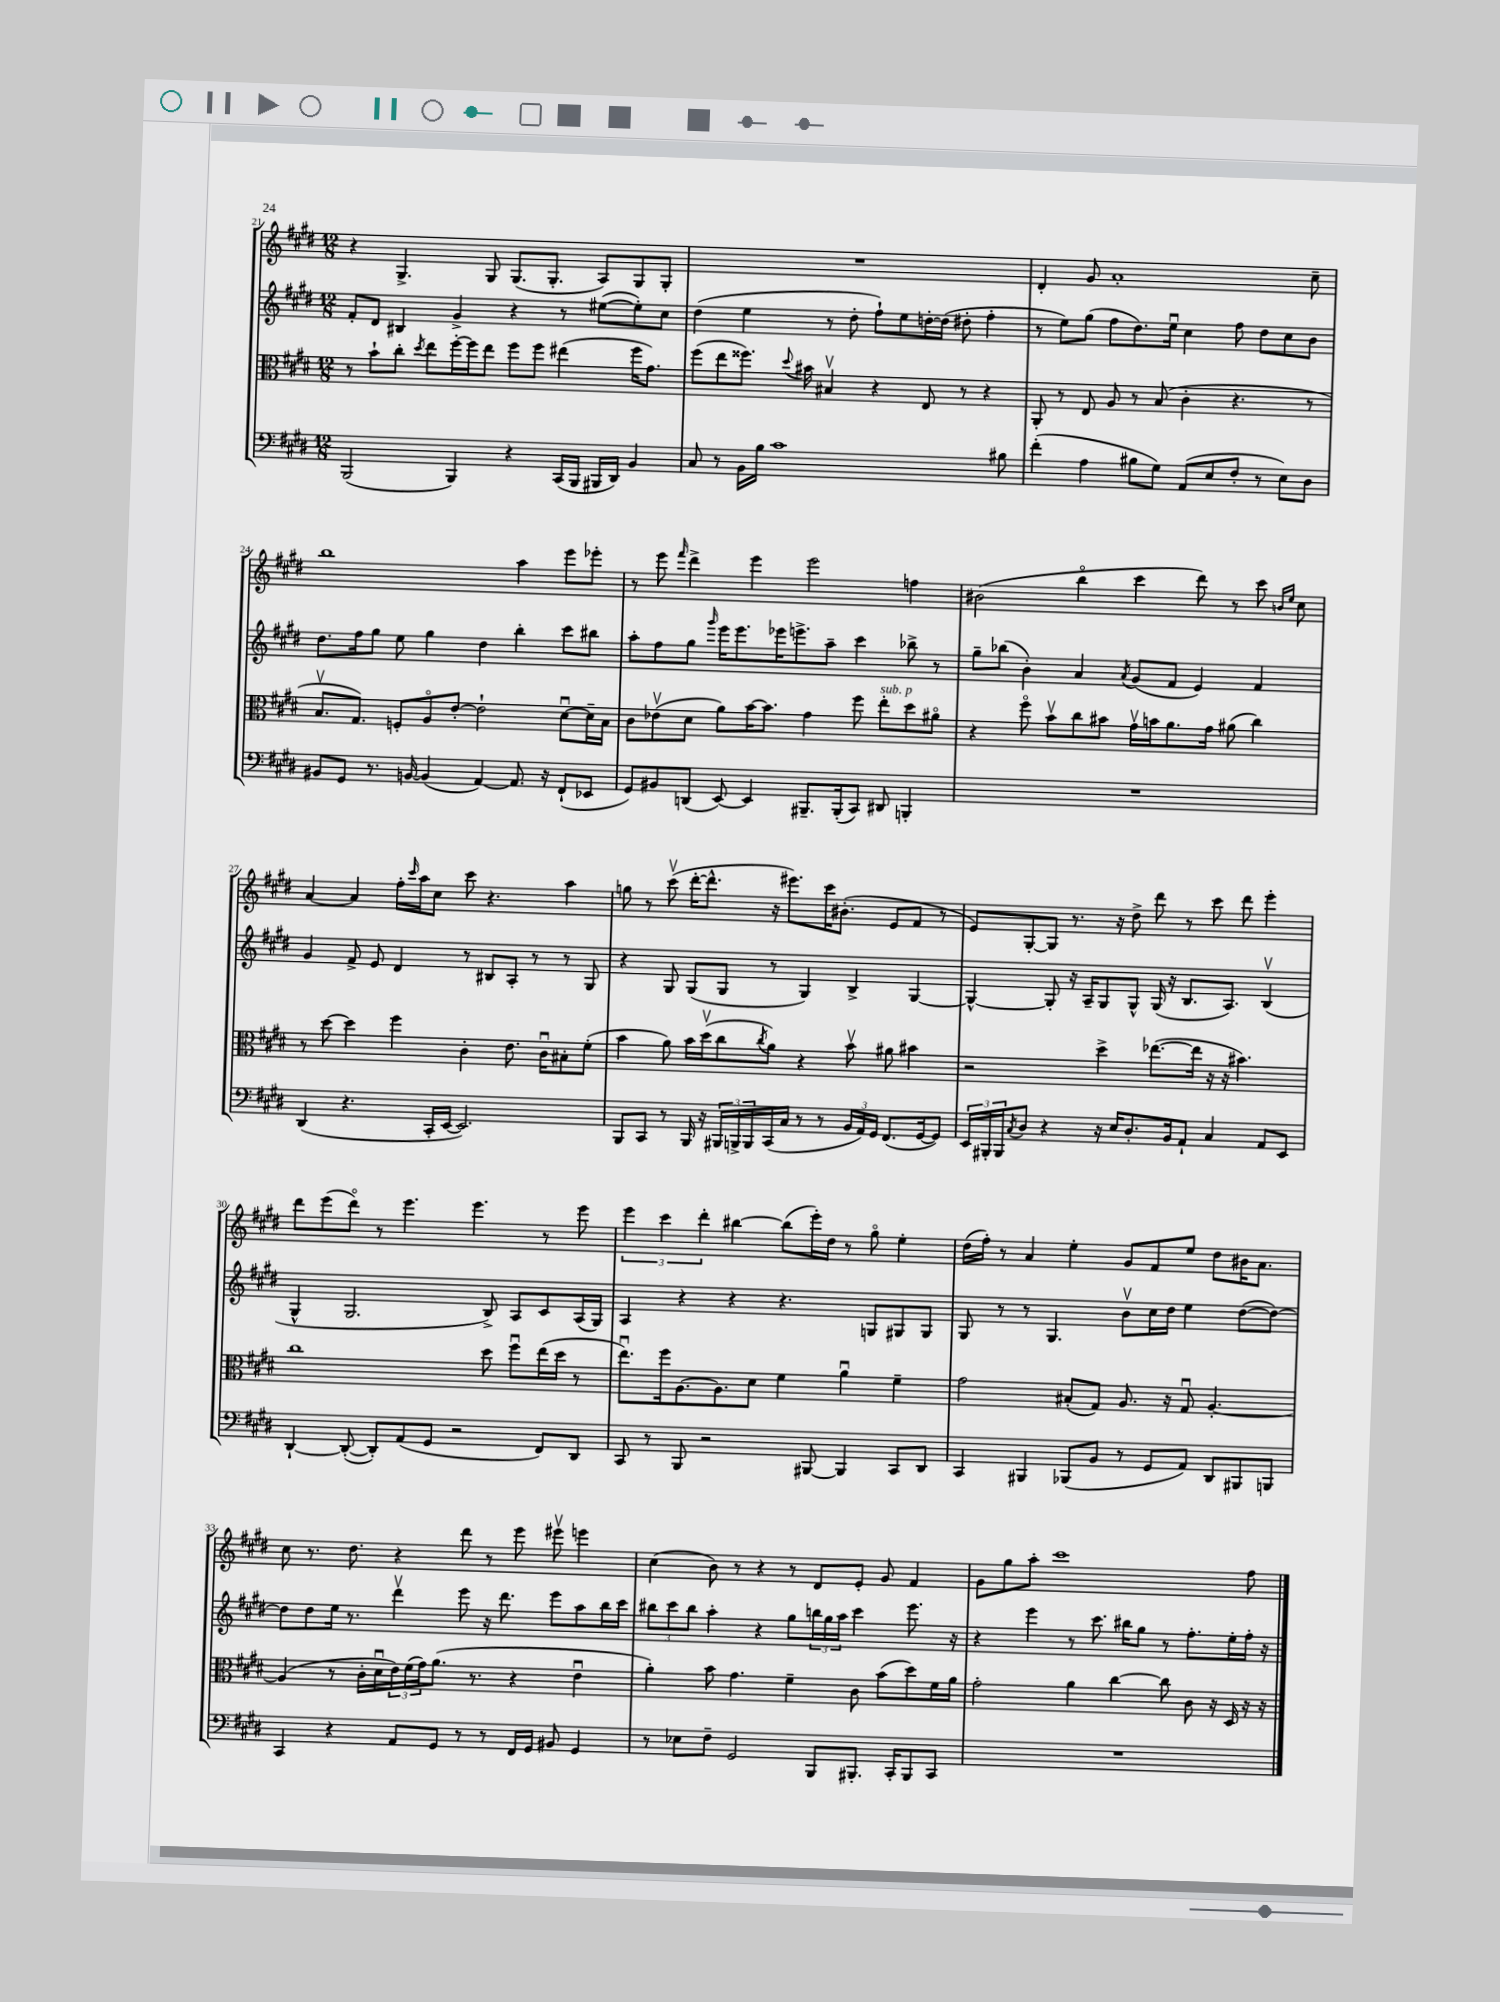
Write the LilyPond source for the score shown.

<<
\new StaffGroup <<
\new Staff = "s0" {
    \clef treble \key e \major \numericTimeSignature \time 12/8
    r4 gis4.-> gis8 gis8.( gis8.-. a8) gis8 gis8-. |
    R1. |
    dis'4-. gis'8 a'1-. cis''8-- |
    b''1 a''4 e'''8 ees'''8-. |
    r8 e'''8 \grace { fis'''16 } dis'''4-> e'''4 e'''2 f''4 |
    bis'2( b''4\flageolet cis'''4 dis'''8) r8 cis'''8 \grace { b'16 e''16 } cis''8 |
    a'4~ a'4 fis''16-. \grace { cis'''16 } a''16 cis''8 cis'''8 r4. a''4 |
    g''8 r8 cis'''8\upbow( dis'''16~-. dis'''8.-^ r16 eis'''8.) cis'''16 bis'8.-.( e'8 fis'8 r8 |
    e'8) gis8~-. gis8 r8. r16 dis''8-> dis'''8 r8 cis'''8 dis'''8 e'''4-. |
    dis'''8 e'''8( dis'''8\flageolet) r8 e'''4. e'''4. r8 e'''8 |
    \tuplet 3/2 { e'''4 cis'''4 dis'''4-. } bis''4~ bis''8( e'''16-.) dis''16 r8 gis''8\flageolet e''4-. |
    dis''16( fis''16-.) r8 a'4 e''4-. gis'8 fis'8 e''8 dis''8 bis'16 a'8. |
    cis''8 r8. dis''8. r4 dis'''8 r8 e'''8 eis'''8\upbow e'''4 |
    cis''4( b'8) r8 r4 r8 dis'8 e'8-. gis'8 fis'4 |
    gis'8 gis''8 a''8-. cis'''1 fis''8 \bar "|." |
}
\new Staff = "s1" {
    \clef treble \key e \major \numericTimeSignature \time 12/8
    fis'8-. dis'8 bis4 gis'4-> r4 r8 eis''8~( eis''8-.) cis''8 |
    dis''4( e''4 r8 dis''8-. fis''8-!) e''8 d''16~-. d''16( dis''8-. fis''4-. |
    r8 e''8) gis''8( fis''8 dis''8.) e''16\downbow cis''4 fis''8 dis''8 cis''8 b'8 |
    dis''8. fis''16 gis''8 e''8 gis''4 dis''4 b''4-. cis'''8 bis''8 |
    a''8-. fis''8 gis''8 \grace { gis'''16 } e'''16 e'''8. ees'''16 e'''8.-> a''8-- cis'''4 bes''8-> r8 |
    gis''8-- bes''8( b'4-.) a'4 \acciaccatura { a'8 } gis'8( fis'8 e'4) fis'4 |
    gis'4 fis'8-> e'8 dis'4 r8 bis8 a8-. r8 r8 gis8 |
    r4 gis8 gis8( gis8 r8 gis4) b4-> gis4~ |
    gis4~-^ gis8-. r16 a16-- gis8 gis8-^ gis16( r16 b8. a8.) b4\upbow( |
    gis4-^ gis2. b8->) a8 cis'8 a16( gis16) |
    a4 r4 r4 r4. g8 gis8 gis8 |
    gis8 r8 r8 gis4. b'8\upbow cis''16 dis''16 e''4 dis''8~( dis''8~) |
    dis''8 dis''8 e''16 r8. dis'''4\upbow e'''8 r16 dis'''8. e'''8 a''8 b''16 cis'''16 |
    \tuplet 3/2 { bis''8 cis'''8 bis''8 } a''4-. r4 gis''8 \tuplet 3/2 { b''16 gis''16 a''16 } cis'''4 e'''8. r16 |
    r4 e'''4 r8 cis'''8. bis''16 gis''8 r8 fis''8.-. e''16-. fis''16-. r16 \bar "|." |
}
\new Staff = "s2" {
    \clef alto \key e \major \numericTimeSignature \time 12/8
    r8 b'8-! cis''8-. \acciaccatura { dis''8 } e''8 fis''16~-. fis''16 e''8 fis''8 fis''8 eis''4( fis''16 gis'8.) |
    fis''8( e''8 fisis''8.) \appoggiatura { dis''8 } bis'16 bis4\upbow r4 e8 r8 r4 |
    a,8-. r8 e8 a8 r8 b8( cis'4-. r4. r8 |
    b8.\upbow gis8.) f8-. a8\flageolet e'8~-. e'2-! dis'8~\downbow dis'16-- b16 |
    cis'8 ees'8\upbow( dis'8 a'8) b'16~ b'8. gis'4 fis''8 e''8-.^\markup { \italic "sub. p" } dis''8 ais'8\flageolet |
    r4 fis''8\flageolet b'8\upbow cis''8 bis'8 gis'16\upbow b'16 a'8. gis'16 ais'8( cis''4) |
    r8 dis''8~ dis''4 fis''4 cis'4-. e'8. cis'16\downbow bis8-. fis'8-.( |
    b'4 a'8) b'16 dis''16\upbow( cis''8 \acciaccatura { cis''8 } a'8) r4 b'8\upbow ais'8 bis'4 |
    r2 dis''4-> ees''8.~( ees''16 r16 r16 bis'4.) |
    cis''1 dis''8 fis''8\downbow e''16( dis''16 r8 |
    e''8.\downbow) fis''16 a8.~ a8. dis'8 fis'4 a'4\downbow fis'4-- |
    gis'2 bis8-.( gis8) a8. r16 gis8\downbow a4.~-. |
    a4( r8 cis'16-. dis'16\downbow \tuplet 3/2 { e'16) fis'16( gis'16) } a'8.( r8. r4 e'4\downbow |
    a'4-.) b'8 gis'4. fis'4-- cis'8 b'8( dis''8) fis'16 a'16 |
    gis'2-. a'4 cis''4~ cis''8 cis'8 r16 dis16 r16 r16 \bar "|." |
}
\new Staff = "s3" {
    \clef bass \key e \major \numericTimeSignature \time 12/8
    b,,2( b,,4) r4 cis,16( b,,16 bis,,16 dis,16) b,4 |
    cis8 r8 b,16 b16 cis'1 bis8 |
    fis'4-.( a4 bis8 gis8) a,8( e8 fis8-. r8 e8) dis8 |
    bis,8 gis,8 r8. b,16~ b,4( a,4~) a,8. r16 fis,8-!( ees,8 |
    gis,8) bis,8 d,8( e,8~) e,4 bis,,8.-- bis,,16-.( cis,8) dis,8 b,,4-. |
    R1. |
    dis,4( r4. cis,16-. e,16~ e,2.) |
    b,,8 cis,8 r8 b,,16 r16 \tuplet 3/2 { bis,,16 b,,16-> b,,16 } cis,16( cis16 r8 r8 \tuplet 3/2 { b,16 a,16) gis,16 } fis,8.( gis,16~ gis,8) |
    \tuplet 3/2 { e,16 bis,,16-. bis,,16 } \acciaccatura { cis8 } dis8 r4 r16 e16 dis8.-. b,16 a,8-! cis4 a,8 e,8 |
    dis,4~-! dis,8~-.( dis,8-.) a,8( gis,8 r2 fis,8) dis,8 |
    cis,8 r8 b,,8 r2 bis,,8~ bis,,4 cis,8 dis,8 |
    cis,4 bis,,4 bes,,8( b,8 r8 gis,8 a,8) dis,8 bis,,8 b,,8 |
    cis,4 r4 a,8 gis,8 r8 r8 fis,16 gis,16 bis,8 gis,4 |
    r8 ees8 fis8-- gis,2 b,,8 bis,,8.-. cis,16-. bis,,8 cis,8 |
    R1. \bar "|." |
}
>>
>>
\layout { \context { \Score currentBarNumber = #21 } }
